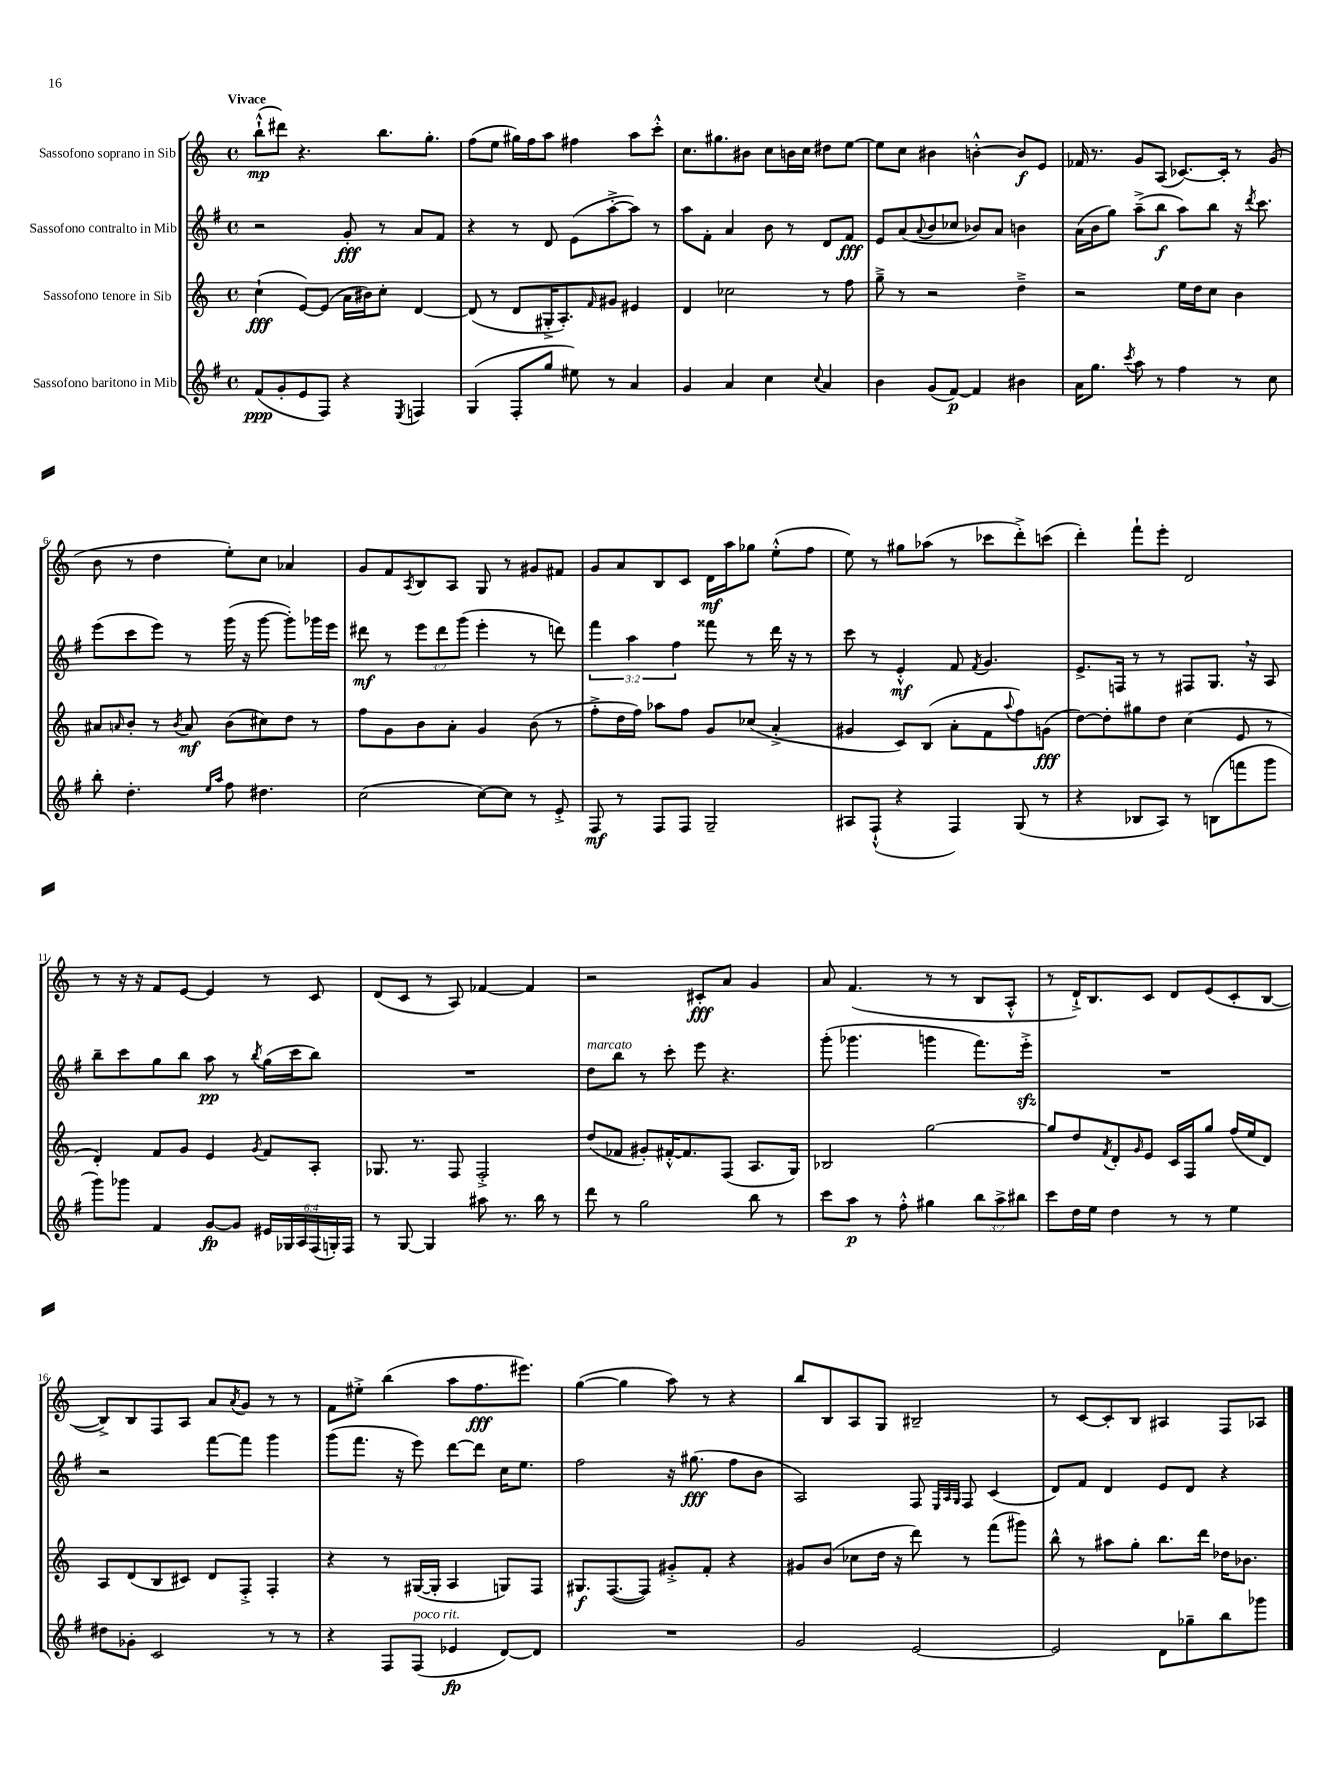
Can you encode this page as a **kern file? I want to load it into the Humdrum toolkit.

**kern	**kern	**kern	**kern
*staff4	*staff3	*staff2	*staff1
*clefG2	*clefG2	*clefG2	*clefG2
*k[f#]	*k[]	*k[f#]	*k[]
*M4/4	*M4/4	*M4/4	*M4/4
*met(c)	*met(c)	*met(c)	*met(c)
(8f#/L	(4cc`\	2r	(8bb`^^\L
8g'/	.	.	8ddd#\J)
8e/	[8e/L)	.	4.r
8F#/J)	(8e/]J	.	.
4r	16a\LL	8g'/	.
.	16b#\J)	.	.
.	8cc'\J	8r	8.bb\L
8qE/	.	.	.
4F/	[4d/	8a/L	.
.	.	.	8.gg'\J
.	.	8f#/J	.
=	=	=	=
(4G/	(8d/]	4r	(8ff\L
.	8r	.	8ee\J
8F#'/L	8d/L	8r	16gg#\LL)
.	.	.	16ff\J
8gg/J	16G#'^/K	8d/	8aa\J
.	8.A'/)	.	.
8ee#\)	.	(8e\L	4ff#\
.	16qqf/	.	.
8r	8g#/J	[8aa'^\	.
4a/	4e#/	8aa\]J)	8aa\L
.	.	8r	8ccc'^^\J
=	=	=	=
4g/	4d/	8aa\L	8.cc\L
.	.	8f#'\J	.
.	.	.	8.gg#\
4a/	2cc-\	4a/	.
.	.	.	8b#\J
4cc\	.	8b\	8cc\L
.	.	8r	16b\L
.	.	.	16cc\JJ
8qqcc/	.	.	.
4a/	8r	8d/L	8dd#\L
.	8ff\	8f#/J	[8ee\J
=	=	=	=
4b\	8gg~^\	8e/L	8ee\]L
.	8r	(8a/	8cc\J
.	.	8qqa/	.
(8g/L	2r	8b/	4b#\
[8f#/J)	.	8cc-/J	.
4f#/]	.	8b-/L)	[4b'^^\
.	.	8a/J	.
4b#\	4dd~^\	4b\	8b/]L
.	.	.	8e/J
=	=	=	=
16a\LK	2r	(16a\LL	16f-/
8.gg\J	.	16b\J	8.r
.	.	8gg\J)	.
8qccc/	.	.	.
8aa\	.	(8aa~^\L	8g/L
8r	.	8bb\J	(8A/J
4ff#\	16ee\LL	8aa\L)	[8.c-/L)
.	16dd\J	.	.
.	8cc\J	8bb\J	.
.	.	.	16c-'/]Jk
8r	4b\	16r	8r
.	.	8qddd/	.
.	.	8.ccc\	.
8cc\	.	.	(8g/
=	=	=	=
8bb'\	8a#/L	(8eee\L	8b\
.	16qqa/	.	.
4.dd'\	8b'/J	8ccc\	8r
.	8r	8eee\J)	4dd\
.	8qb/	.	.
.	8a/	8r	.
16qqee/LL	.	.	.
16qqaa/JJ	.	.	.
8ff#\	(8b\L	(16ggg\	8ee'\L)
.	.	16r	.
4.dd#\	8cc#\)	[8ggg\	8cc\J
.	8dd\J	8ggg'\]L)	4a-/
.	8r	16ggg-\L	.
.	.	16eee\JJ	.
=	=	=	=
(2cc\	8ff\L	8ddd#\	8g/L
.	8g\	8r	8f/
.	.	.	8qA/
.	8b\	12eee\L	8B/
.	.	12ddd#\	.
.	8a'\J	.	8A/J
.	.	(12ggg\J	.
[8cc\L)	4g/	4eee'\	8G/
8cc\]J	.	.	8r
8r	(8b\	8r	8g#/L
8e'^/	8r	8ddd\)	8f#/J
=	=	=	=
8F#/	8ff'^\L	6fff#\	8g/L
8r	16dd\L	.	8a/
.	.	6aa\	.
.	16ff\JJ)	.	.
8F#/L	8aa-\L	.	8B/
.	.	6ff#\	.
8F#/J	8ff\J	.	8c/J
2G~/	8g/L	8fff##\	16d\LL
.	.	.	16aa\J
.	(8cc-/J	8r	8gg-\J
.	4a'^/	16ddd\	(8ee'^^\L
.	.	16r	.
.	.	8r	8ff\J
=	=	=	=
8A#/L	4g#/	8ccc\	8ee\)
(8F#`^^/J	.	8r	8r
4r	8c/L)	4e'^^/	8gg#\L
.	(8B/J	.	(8aa-\J
4F#/)	8a'\L	8f#/	8r
.	.	8qf#/	.
.	8f\	4.g/	8ccc-\L
.	8qqaa/	.	.
(8G/	8ff\)	.	8ddd'^\)
8r	(8g\J	.	(8ccc\J
=	=	=	=
4r	[8dd\L)	8.e^/L	4ddd'\)
.	8dd'\]	.	.
.	.	16F/Jk	.
8B-/L	8gg#\	8r	8fff`\L
8A/J)	8dd\J	8r	8eee'\J
8r	(4cc\	8F#/L	2d/
(8B\L	.	8.G/J	.
8fff\	8e/	.	.
.	.	16r	.
8ggg\J	8r	8A/	.
=	=	=	=
8ggg\L)	4d'/)	8bb~\L	8r
8ggg-\J	.	8ccc\	16r
.	.	.	16r
4f#/	8f/L	8gg\	8f/L
.	8g/J	8bb\J	[8e/J
[8g/L	4e/	8aa\	4e/]
8g/]J	.	8r	.
.	8qg/	8qbb/	.
24e#/LL	8f/L	(16gg\LL	8r
24G-/	.	.	.
.	.	16ccc\J	.
24A/	.	.	.
(24F#/	8A'/J	8bb\J)	8c/
24G'/)	.	.	.
24F#/JJ	.	.	.
=	=	=	=
8r	8.G-/	1r	(8d/L
[8G/	.	.	8c/J
.	8.r	.	.
4G/]	.	.	8r
.	8F/	.	8A/)
8aa#\	2F'^/	.	[4f-/
8.r	.	.	.
.	.	.	4f-/]
16bb\	.	.	.
8r	.	.	.
=	=	=	=
8ddd\	(8dd/L	8dd\L	2r
8r	8f-/J	8bb\J	.
2gg\	8g#'/L)	8r	.
.	[16f#'^^/K	8ccc'\	.
.	8.f#/]	.	.
.	.	8eee\	8c#'/L
.	(8F/J	4.r	8a/J
8bb\	8.A/L	.	4g/
8r	.	.	.
.	16G/Jk)	.	.
=	=	=	=
8ccc\L	2B-/	(8ggg'\	8a/
8aa\J	.	4.ggg-\	(4.f/
8r	.	.	.
8ff#'^^\	.	.	.
4gg#\	[2gg\	4ggg\	8r
.	.	.	8r
12bb\L	.	8.fff#\L)	8B/L
12aa^\	.	.	.
.	.	.	8A'^^/J
12bb#\J	.	.	.
.	.	16eee'^\Jk	.
=	=	=	=
8ccc\L	8gg/]L	1r	8r
16dd\L	8dd/	.	16d`^/LK)
16ee\JJ	.	.	8.B/
.	8qf/	.	.
4dd\	8d'/	.	.
.	16qqg/	.	.
.	8e/J	.	8c/J
8r	16c/LL	.	8d/L
.	16F/J	.	.
8r	8gg/J	.	(8e/
4ee\	(16ff/LL	.	8c'/
.	16ee/J	.	.
.	8d/J)	.	[8B/J
=	=	=	=
8dd#\L	8A/L	2r	8B^/]L)
8g-'\J	(8d/	.	8B/
2c/	8B/	.	8F/
.	8c#/J)	.	8A/J
.	8d/L	[8fff#\L	8a/L
.	.	.	8qa/
.	8F'^/J	8fff#\]J	8g/J
8r	4F'/	4ggg\	8r
8r	.	.	8r
=	=	=	=
4r	4r	(8ggg\L	8f\L
.	.	8.fff#\J	8ee#'^\J
8F#/L	8r	.	(4bb\
.	.	16r	.
(8F#/J	([16G#/LL	8eee\)	.
.	16G#'/]JJ	.	.
4e-/	4A/	[8ddd\L	8aa\L
.	.	8ddd\]J	8.ff\
[8d/L)	8G/L)	16cc\LK	.
.	.	8.ee\J	8.eee#\J)
8d/]J	8F/J	.	.
=	=	=	=
1r	8.G#/L	2ff#\	([4gg\
.	([8.F/	.	.
.	.	.	4gg\]
.	8F/]J)	.	.
.	8g#'^/L	16r	8aa\)
.	.	(8.gg#\	.
.	8f'/J	.	8r
.	4r	8ff#\L	4r
.	.	8b\J	.
=	=	=	=
2g/	8g#/L	2A/)	8bb/L
.	(8b/J	.	8B/
.	8cc-\L	.	8A/
.	16dd\Jk	.	8G/J
.	16r	.	.
[2e/	8ddd\)	8F#/	2B#~/
.	.	32qqE/LLL	.
.	.	32qqA/	.
.	.	32qqG/JJJ	.
.	8r	8F#/	.
.	(8fff\L	(4c/	.
.	8ggg#\J)	.	.
=	=	=	=
2e/]	8bb^^\	8d/L)	8r
.	8r	8f#/J	[8c/L
.	8aa#\L	4d/	8c'/]
.	8gg'\J	.	8B/J
8d\L	8.bb\L	8e/L	4A#/
8gg-~\	.	8d/J	.
.	16ddd\Jk	.	.
8bb\	16dd-\LK	4r	8F/L
.	8.b-\J	.	.
8ggg-\J	.	.	8A-/J
==	==	==	==
*-	*-	*-	*-
